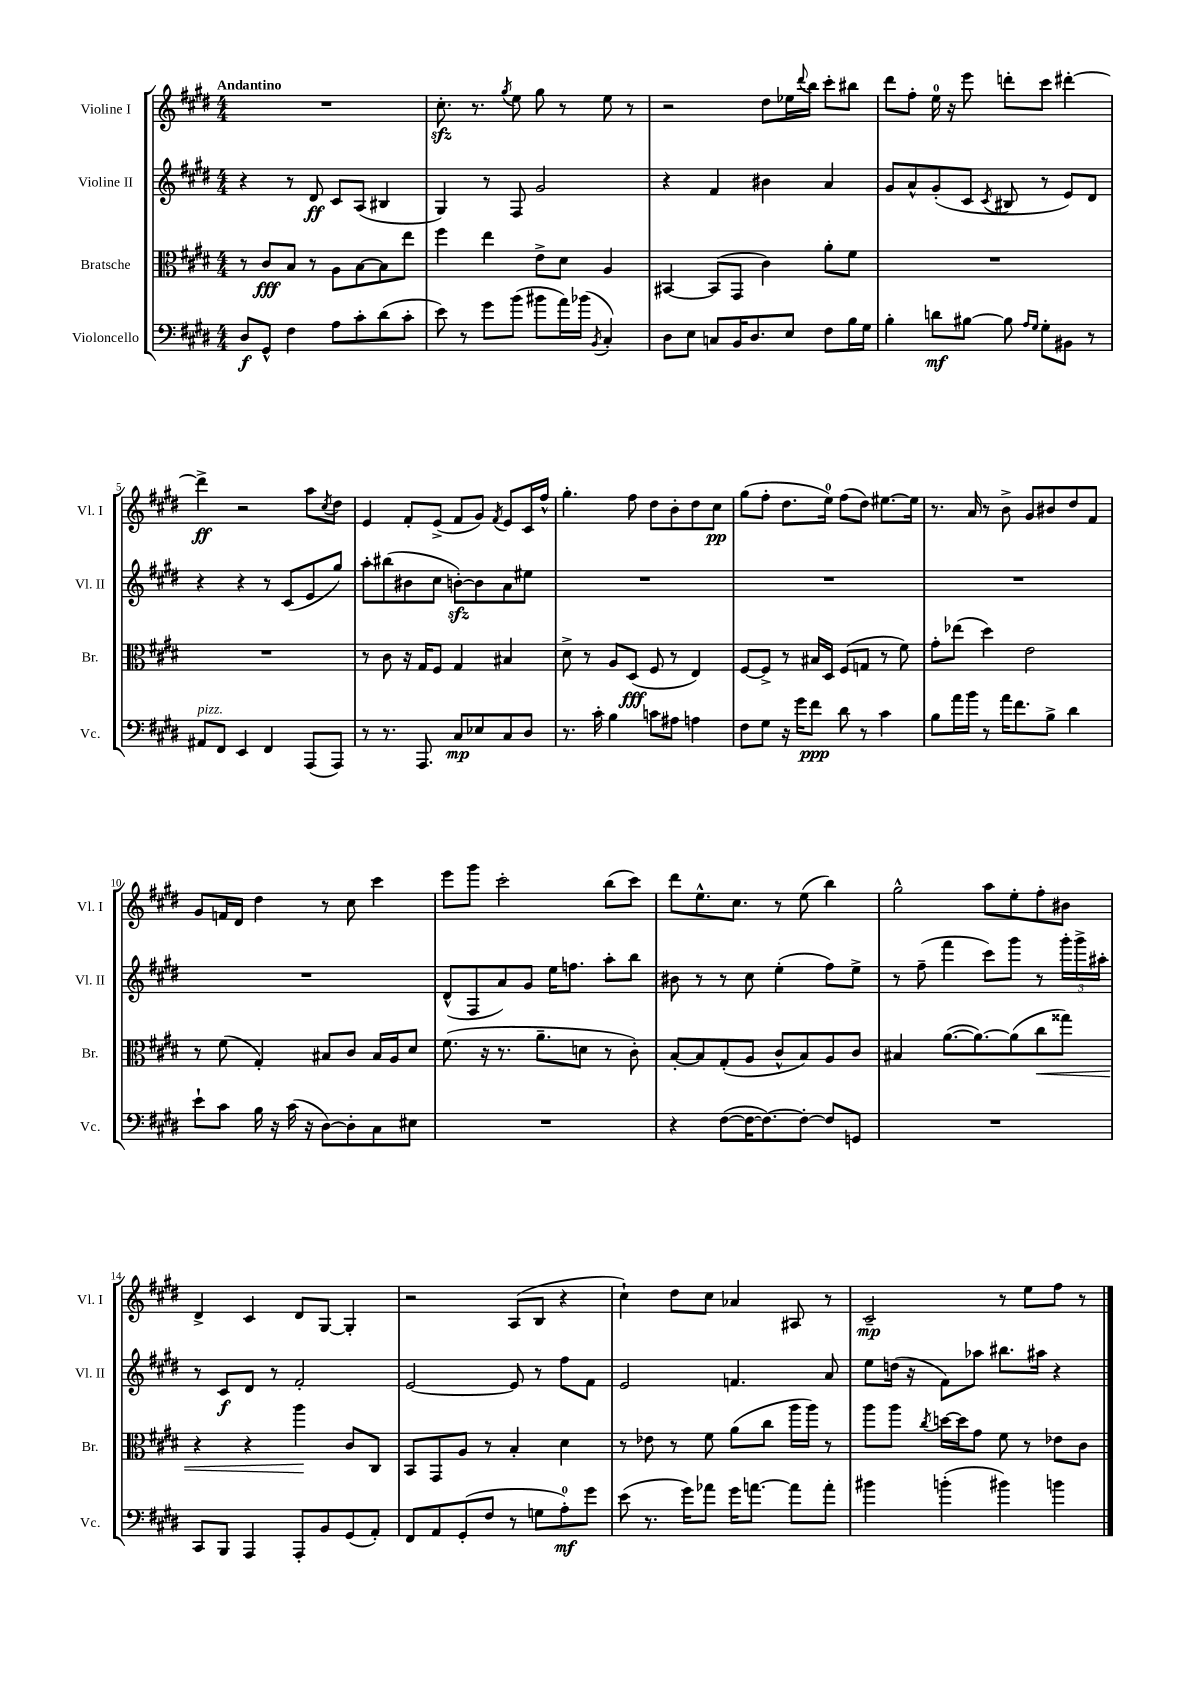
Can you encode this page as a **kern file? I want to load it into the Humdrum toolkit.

**kern	**kern	**kern	**kern
*staff4	*staff3	*staff2	*staff1
*clefF4	*clefC3	*clefG2	*clefG2
*k[f#c#g#d#]	*k[f#c#g#d#]	*k[f#c#g#d#]	*k[f#c#g#d#]
*M4/4	*M4/4	*M4/4	*M4/4
8D#	8r	4r	1r
8GG#^^	8c#	.	.
4F#	8B	8r	.
.	8r	8d#	.
8A	8A	8c#	.
8c#'	[8B	(8A	.
(8d#	8B]	4B#	.
8c#'	8ee	.	.
=	=	=	=
8e)	4ff#	4G#)	8.cc#'
8r	.	.	.
.	.	.	8.r
8g#	4ee	8r	.
.	.	.	8qgg#
(8b	.	8F#	8ee
8b#	8e^	2g#	8gg#
16a)	8d#	.	8r
(16b-	.	.	.
8qBB	.	.	.
4C#')	4A	.	8ee
.	.	.	8r
=	=	=	=
8D#	[4BB#	4r	2r
8E	.	.	.
8C	(8BB#]	4f#	.
16BB	8GG#	.	.
8.D#	.	.	.
.	4c#)	4b#	8dd#
8E	.	.	16ee-
.	.	.	8qqddd#
.	.	.	16bb
8F#	8a'	4a	8ccc#'
16B	8f#	.	8bb#
16G#	.	.	.
=	=	=	=
4B'	1r	8g#	8ddd#
.	.	8a^^	8ff#'
8d	.	(8g#'	16ee
.	.	.	16r
[8B#	.	8c#	8eee
.	.	8qc#	.
8B#]	.	8B#	8ddd'
16qqA	.	.	.
16qqG#	.	.	.
8G#'	.	8r	8ccc#
8BB#	.	8e)	[4ddd#'
8r	.	8d#	.
=	=	=	=
8AA#	1r	4r	4ddd#^]
8FF#	.	.	.
4EE	.	4r	2r
4FF#	.	8r	.
.	.	(8c#	.
(8AAA	.	8e	8aa
.	.	.	8qcc#
8AAA)	.	8gg#)	8dd#
=	=	=	=
8r	8r	8aa'	4e
8.r	8c#	(8bb#	.
.	16r	8b#	8f#'
8.AAA	16G#	.	.
.	8F#	8cc#	(8e^
8C#	4G#	[8b')	8f#
8E-	.	8b]	8g#)
.	.	.	8qf#
8C#	4B#	8a	8e
8D#	.	8ee#	16c#
.	.	.	16ff#^^
=	=	=	=
8.r	8d#^	1r	4.gg#'
.	8r	.	.
16c#'	.	.	.
4B	8A	.	.
.	(8D#	.	8ff#
8c	8F#	.	8dd#
8A#	8r	.	8b'
4A	4E)	.	8dd#
.	.	.	8cc#
=	=	=	=
8F#	[8F#	1r	(8gg#
8G#	8F#^]	.	8ff#'
16r	8r	.	8.dd#
16g#	.	.	.
8f#	16B#	.	.
.	16D#	.	16ee)
8d#	(8F#	.	(8ff#
8r	8G	.	8dd#)
4c#	8r	.	[8.ee#
.	8f#)	.	.
.	.	.	16ee#]
=	=	=	=
8B	8g#'	1r	8.r
16a	(8ee-	.	.
16b	.	.	16a
8r	4dd#)	.	8r
16a	.	.	8b^
8.f#	.	.	.
.	2e	.	8g#
8B^	.	.	8b#
4d#	.	.	8dd#
.	.	.	8f#
=	=	=	=
8e`	8r	1r	8g#
8c#	(8f#	.	16f
.	.	.	16d#
16B	4G#')	.	4dd#
16r	.	.	.
(16c#	.	.	.
16r	.	.	.
[8D#)	8B#	.	8r
8D#']	8c#	.	8cc#
8C#	16B#	.	4ccc#
.	16A	.	.
8E#	8d#	.	.
=	=	=	=
1r	(8.f#	(8d#^^	8eee
.	.	8F#	8ggg#
.	16r	.	.
.	8.r	8a)	2ccc#'
.	.	8g#	.
.	8.a~	.	.
.	.	16ee	.
.	.	8.ff	.
.	8d	.	.
.	8r	8aa'	(8bb
.	8c#')	8bb	8ccc#)
=	=	=	=
4r	[8B'	8b#	8ddd#
.	8B]	8r	8.ee^^
([8F#	(8G#'	8r	.
.	.	.	8.cc#
16F#_	8A	8cc#	.
8.F#_)	.	.	.
.	8c#^^	(4ee'	8r
8F#'_	8B)	.	(8ee
8F#]	8A	8ff#)	4bb)
8GG	8c#	8ee^	.
=	=	=	=
1r	4B#	8r	2gg#^^
.	.	(8ff#~	.
.	([8.a	4fff#	.
.	8.a_)	.	.
.	.	8ccc#)	8aa
.	(8a]	8ggg#	8ee'
.	8cc#	8r	8ff#'
.	8gg##)	24ggg#'	8b#
.	.	24ggg#^	.
.	.	24aa#'	.
=	=	=	=
8CC#	4r	8r	4d#^
8BBB	.	8c#	.
4AAA	4r	8d#	4c#
.	.	8r	.
8AAA'	4aa	2f#'	8d#
8BB	.	.	[8G#
(8GG#	8c#	.	4G#']
8AA')	8C#	.	.
=	=	=	=
8FF#	8BB	[2e	2r
8AA	8GG#	.	.
(8GG#'	8A	.	.
8F#	8r	.	.
8r	4B'	8e]	(8A
8G	.	8r	8B
8A')	4d#	8ff#	4r
8g#	.	8f#	.
=	=	=	=
(8e	8r	2e	4cc#`)
8.r	8e-	.	.
.	8r	.	8dd#
16g#)	.	.	.
8a-	8f#	.	8cc#
16g#	(8a	4.f	4a-
[8.a	.	.	.
.	8cc#	.	.
8a]	16aa	.	8A#
.	16aa)	.	.
8a'	8r	8a	8r
=	=	=	=
4b#	8aa	8ee	2c#~
.	8aa	(16dd	.
.	.	16r	.
.	8qcc#	.	.
(4b'	[16dd	8f#)	.
.	16dd]	.	.
.	8g#	8aa-	.
4b#)	8f#	8.bb#	8r
.	8r	.	8ee
.	.	16aa#	.
4b	8e-	4r	8ff#
.	8c#	.	8r
==	==	==	==
*-	*-	*-	*-
